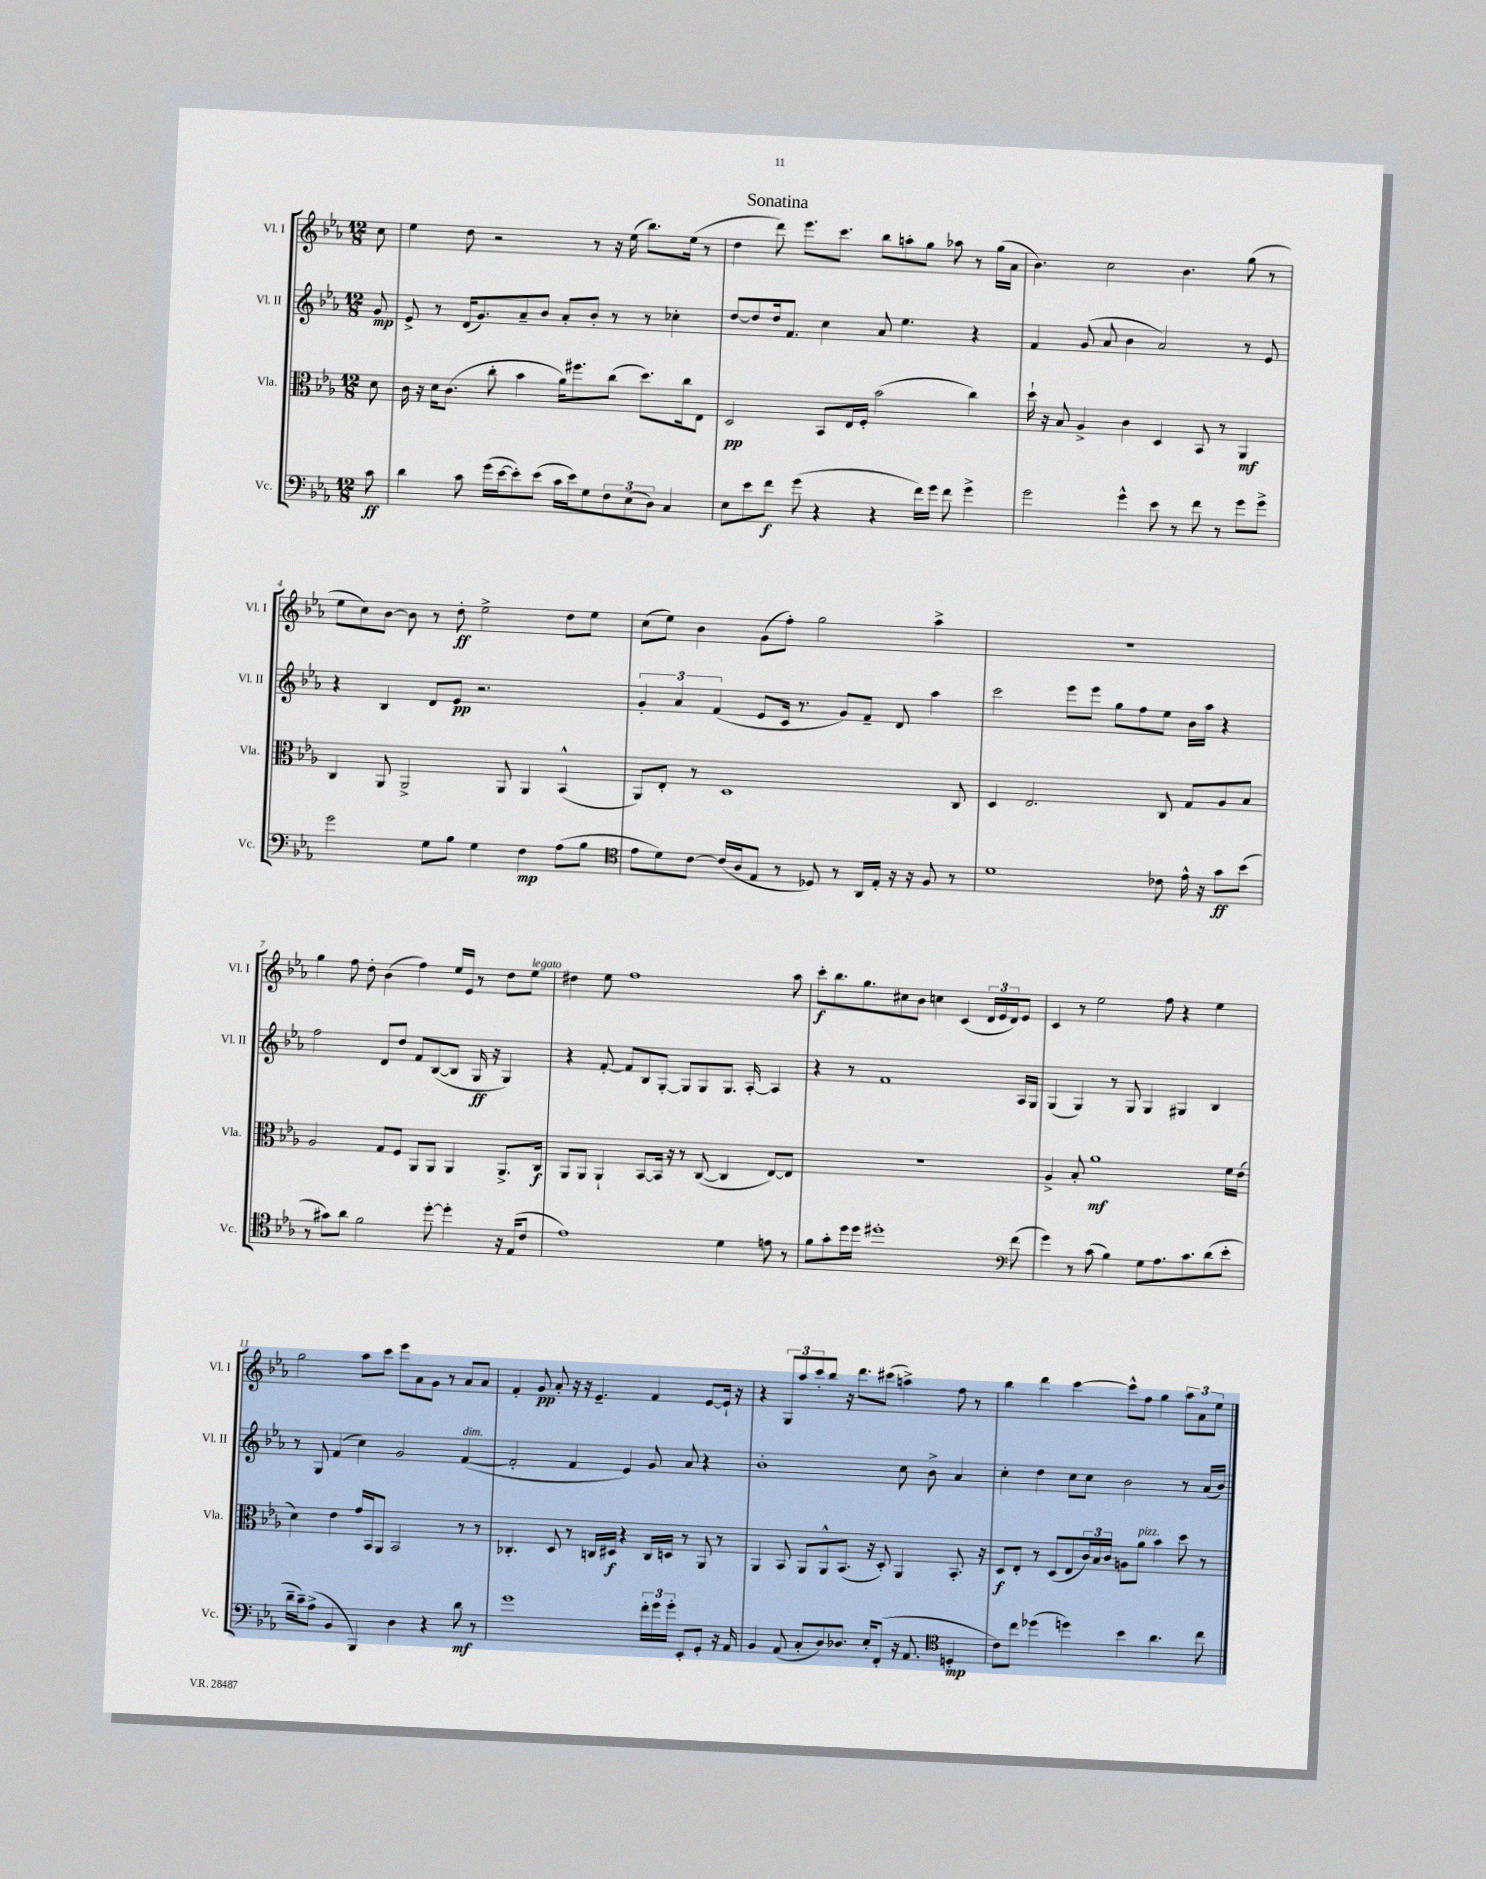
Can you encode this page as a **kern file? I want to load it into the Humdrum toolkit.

**kern	**dynam	**kern	**dynam	**kern	**dynam	**kern	**dynam
*part4	*part4	*part3	*part3	*part2	*part2	*part1	*part1
*staff4	*staff4	*staff3	*staff3	*staff2	*staff2	*staff1	*staff1
*I"Vc.	*	*I"Vla.	*	*I"Vl. II	*	*I"Vl. I	*
*I'Vc.	*	*I'Vla.	*	*I'Vl. II	*	*I'Vl. I	*
*clefF4	*	*clefC3	*	*clefG2	*	*clefG2	*
*k[b-e-a-]	*	*k[b-e-a-]	*	*k[b-e-a-]	*	*k[b-e-a-]	*
*M12/8	*	*M12/8	*	*M12/8	*	*M12/8	*
=	=	=	=	=	=	=	=
8c\	ff	8d\	.	8g/	mp	8cc\	.
=1	=1	=1	=1	=1	=1	=1	=1
4d\	.	16c\	.	8e-^/	.	4ee-\	.
.	.	16r	.	.	.	.	.
.	.	16d\KL	.	8r	.	.	.
.	.	(8.c\J	.	.	.	.	.
8c\	.	.	.	(16d/KL	.	8dd\	.
.	.	.	.	8.g/)	.	.	.
(16g\LL	.	8cc'\	.	.	.	2r	.
[16e-\J	.	.	.	.	.	.	.
8e-'\])	.	4b-\	.	8a-~/	.	.	.
(8e-\J	.	.	.	8b-/J	.	.	.
16c\LL	.	16a-\KL)	.	8a-'/L	.	.	.
16e-\J)	.	8.ff#X\	.	.	.	.	.
8G\	.	.	.	8b-'/J	.	8r	.
12F\	.	(8cc\J	.	8r	.	16r	.
.	.	.	.	.	.	(16ee-\	.
(12E-\	.	.	.	.	.	.	.
.	.	8.dd\L)	.	8r	.	8.bb-\L)	.
12D\J)	.	.	.	.	.	.	.
4C/	.	.	.	4cc-X'\	.	.	.
.	.	16cc\k	.	.	.	(16ee-\Jk	.
.	.	8E-\J	.	.	.	8r	.
=2	=2	=2	=2	=2	=2	=2	=2
8E-\L	.	2D/	pp	[8dd/L	.	4dd\	.
8e-\	.	.	.	8dd/]	.	.	.
8f\J	f	.	.	16dd/k	.	8ddd\)	.
.	.	.	.	8.f/J	.	.	.
(8g\	.	.	.	.	.	8.eee-\L	.
4r	.	8BB-/L	.	4cc\	.	.	.
.	.	.	.	.	.	8.ccc\J	.
.	.	16E-/L	.	.	.	.	.
.	.	16F'/JJ	.	.	.	.	.
4r	.	(2b-\	.	8a-/	.	8bb-\L	.
.	.	.	.	4.ee-\	.	8aan'\	.
16f\LL)	.	.	.	.	.	8gg\J	.
16g\JJ	.	.	.	.	.	.	.
8f\	.	.	.	.	.	8aa-X\	.
4g^\	.	4cc\)	.	4r	.	8r	.
.	.	.	.	.	.	(16gg\LL	.
.	.	.	.	.	.	16a-\JJ	.
=3	=3	=3	=3	=3	=3	=3	=3
2g\	.	16dd`\	.	4f/	.	4.b-\)	.
.	.	16r	.	.	.	.	.
.	.	8B-/	.	.	.	.	.
.	.	4A-^/	.	(8g/	.	.	.
.	.	.	.	8a-/	.	2cc\	.
4g^^\	.	4c\	.	4b-\	.	.	.
8e-\	.	4D/	.	2a-/)	.	.	.
8r	.	.	.	.	.	4.b-\	.
8f\	.	8BB-/	.	.	.	.	.
8r	.	8r	.	.	.	.	.
8g\L	.	4AA-/	mf	8r	.	(8gg\	.
8g^\J	.	.	.	8e-/	.	8r	.
!!LO:LB:g=z
=4	=4	=4	=4	=4	=4	=4	=4
2g\	.	4C/	.	4r	.	8ee-\L	.
.	.	.	.	.	.	8cc\)	.
.	.	8AA-/	.	4B-/	.	[8b-\J	.
.	.	2AA-^/	.	.	.	8b-\]	.
8G\L	.	.	.	8d/L	.	8r	.
8B-\J	.	.	.	8e-/J	pp	8dd'\	ff
4G\	.	.	.	2.r	.	2ee-^\	.
.	.	8AA-/	.	.	.	.	.
4F\	mp	4AA-/	.	.	.	.	.
(8A-\L	.	(4BB-^^/	.	.	.	8dd\L	.
8B-\J	.	.	.	.	.	8ee-\J	.
=5	=5	=5	=5	=5	=5	=5	=5
*clefC4	*	*	*	*	*	*	*
8e-\L	.	8AA-/L)	.	6g'/	.	(8cc\L	.
8d\)	.	8E-'/J	.	.	.	8ee-\J)	.
.	.	.	.	6a-/	.	.	.
[8c\J	.	8r	.	.	.	4b-\	.
.	.	.	.	(6f/	.	.	.
(16c/LL]	.	1D	.	.	.	.	.
16A-/J	.	.	.	.	.	.	.
8E-/J	.	.	.	8e-/L	.	(8g\L	.
8r	.	.	.	16c/Jk	.	8ff'\J)	.
.	.	.	.	8.r	.	.	.
8D-X/)	.	.	.	.	.	2gg\	.
8r	.	.	.	8g/L)	.	.	.
16AA-/LL	.	.	.	8f~/J	.	.	.
16E-'/JJ	.	.	.	.	.	.	.
16r	.	.	.	8d/	.	.	.
16r	.	.	.	.	.	.	.
8F/	.	.	.	4aa-\	.	4aa-^\	.
8r	.	8C/	.	.	.	.	.
=6	=6	=6	=6	=6	=6	=6	=6
1d	.	4D/	.	2ccc\	.	1.r	.
.	.	2.E-/	.	.	.	.	.
.	.	.	.	8eee-\L	.	.	.
.	.	.	.	8eee-\J	.	.	.
.	.	.	.	8gg\L	.	.	.
.	.	.	.	8ff\	.	.	.
8c-X\	.	8C/	.	8ee-\J	.	.	.
16e-^^\	.	8G/L	.	16b-\LL	.	.	.
16r	.	.	.	16aa-\JJ	.	.	.
8g\L	ff	8A-/	.	4r	.	.	.
(8b-\J	.	8B-/J	.	.	.	.	.
!!LO:LB:g=z
=7	=7	=7	=7	=7	=7	=7	=7
8r	.	2A-/	.	2ff\	.	4gg\	.
8g#X\L)	.	.	.	.	.	.	.
8a-\J	.	.	.	.	.	8ff\	.
2f\	.	.	.	.	.	8dd'\	.
.	.	8G/L	.	8d/L	.	(4b-\	.
.	.	8F/J	.	8dd/J	.	.	.
.	.	8AA-/L	.	8f/L	.	4ff\)	.
[8dd'\	.	8AA-/J	.	([8B-/	.	.	.
4dd'\]	.	4AA-/	.	8B-/J]	.	16ee-/LL	.
.	.	.	.	.	.	16e-/JJ	.
.	.	.	.	16G/	ff	8r	.
.	.	.	.	16r	.	.	.
16r	.	8.AA-^/L	.	4G/)	.	8dd\L	.
(16E-/KL	.	.	.	.	.	.	.
!	!	!	!	!	!	!LO:TX:a:i:t=legato	!
8c/J	.	.	.	.	.	8ee-\J	.
.	.	16C/Jk	f	.	.	.	.
=8	=8	=8	=8	=8	=8	=8	=8
1e-)	.	8AA-/L	.	4r	.	4dd#X\	.
.	.	8AA-/J	.	.	.	.	.
.	.	4AA-`/	.	[8f'/	.	8ee-\	.
.	.	.	.	8f/L]	.	1ff	.
.	.	[8BB-/L	.	8B-/	.	.	.
.	.	16BB-/Jk]	.	[8G'/J	.	.	.
.	.	16r	.	.	.	.	.
.	.	8r	.	8G/L]	.	.	.
.	.	([8C/	.	8G/	.	.	.
4d\	.	4C/]	.	8.G/J	.	.	.
.	.	.	.	[16A-'/	.	.	.
8en\	.	[8E-/L)	.	4A-/]	.	.	.
8r	.	8E-/J]	.	.	.	8aa-\	.
=9	=9	=9	=9	=9	=9	=9	=9
8f\L	.	1.r	.	4r	.	8ccc'\L	f
8g'\	.	.	.	.	.	8.bb-\	.
16dd\L	.	.	.	8r	.	.	.
16dd\JJ	.	.	.	.	.	8.gg\	.
1dd#X'	.	.	.	1f	.	.	.
.	.	.	.	.	.	8cc#X\	.
.	.	.	.	.	.	8b-\J	.
.	.	.	.	.	.	4ccn\	.
.	.	.	.	.	.	(4c/	.
.	.	.	.	.	.	24d/LL	.
.	.	.	.	.	.	24e-/	.
.	.	.	.	.	.	24d/J)	.
*clefF4	*	*	*	*	*	*	*
(8f\	.	.	.	16A-/LL	.	8e-/J	.
.	.	.	.	16G/JJ	.	.	.
=10	=10	=10	=10	=10	=10	=10	=10
4g\)	.	4A-^/	.	(4G/	.	4c/	.
8r	.	8B-'/	.	4G/)	.	8r	.
(8c\	.	1a-	mf	.	.	2ee-\	.
4B-\)	.	.	.	8r	.	.	.
.	.	.	.	8G/	.	.	.
8G\L	.	.	.	4G/	.	.	.
8.A-\	.	.	.	.	.	8ff\	.
.	.	.	.	4G#X/	.	4r	.
8.c\	.	.	.	.	.	.	.
(8d\	.	.	.	4B-/	.	4ee-\	.
8e-'\J	.	16f\LL	.	.	.	.	.
.	.	(16e-\JJ	.	.	.	.	.
!!LO:LB:g=z
=11	=11	=11	=11	=11	=11	=11	=11
16d~\LL	.	4d\)	.	8r	.	2gg\	.
16c~\J)	.	.	.	.	.	.	.
(8A-^\J	.	.	.	8G/	.	.	.
4BB-/	.	4e-\	.	(4f/	.	.	.
4BBB-/)	.	16g/LL	.	4cc\)	.	8aa-\L	.
.	.	16BB-/J	.	.	.	.	.
.	.	8AA-/J	.	.	.	8ccc\J	.
4D\	.	2BB-/	.	2g/	.	8eee-\L	.
.	.	.	.	.	.	8a-\	.
4r	.	.	.	.	.	8g\J	.
.	.	.	.	.	.	8r	.
!	!	!	!	!LO:TX:a:i:t=dim.	!	!	!
8d\	mf	8r	.	([4f/	.	8a-/L	.
8r	.	8r	.	.	.	8a-/J	.
=12	=12	=12	=12	=12	=12	=12	=12
1g	.	4.C-X'/	.	2f'/]	.	4f'/	.
.	.	.	.	.	.	8g/	pp
.	.	8D/	.	.	.	8a-'/	.
.	.	8r	.	4f/	.	16r	.
.	.	.	.	.	.	16r	.
.	.	16Cn/LL	.	.	.	4.e-~/	.
.	.	16D#X/JJ	f	.	.	.	.
.	.	4r	.	4e-/)	.	.	.
24f'\LL	.	16C/LL	.	8g/	.	4f/	.
24g\	.	.	.	.	.	.	.
.	.	16Dn/JJ	.	.	.	.	.
24g'\JJ	.	.	.	.	.	.	.
8EE-'/L	.	8r	.	8a-/	.	.	.
8GG'/J	.	8AA-/	.	4r	.	[8e-/L	.
16r	.	8r	.	.	.	16e-`/Jk]	.
16AA-/	.	.	.	.	.	16r	.
=13	=13	=13	=13	=13	=13	=13	=13
4BB-/	.	4AA-/	.	1b-'	.	4r	.
(8AA-/	.	8BB-/	.	.	.	12G/L	.
.	.	.	.	.	.	12aa-/	.
8C'/L	.	8AA-/L	.	.	.	.	.
.	.	.	.	.	.	12ccc'/	.
8D/)	.	8AA-^^/	.	.	.	8bb-/J	.
8.D-X/J	.	(8.BB-/J	.	.	.	16r	.
.	.	.	.	.	.	8.ddd\L	.
16E-'/KL	.	16r	.	.	.	.	.
(8FF'/J	.	8D'/)	.	.	.	(8ccc#X\J	.
16r	.	4AA-/	.	8cc\	.	4aan^\)	.
8.AA-/	.	.	.	.	.	.	.
.	.	.	.	8b-^\	.	.	.
*clefC4	*	*	*	*	*	*	*
4Dn'/	mp	8.BB-'/	.	4a-/	.	8ff\	.
.	.	.	.	.	.	8r	.
.	.	16r	.	.	.	.	.
=14	=14	=14	=14	=14	=14	=14	=14
8c\L)	.	8D/L	f	4cc'\	.	4bb-\	.
8cc\J	.	8E-'/J	.	.	.	.	.
(4dd-X\	.	8r	.	4dd\	.	4ddd\	.
.	.	(8D/L	.	.	.	.	.
4ddn\)	.	8E-/	.	8cc\L	.	[4ccc\	.
.	.	24c/L)	.	8cc\J	.	.	.
.	.	24B-/	.	.	.	.	.
.	.	24c/JJ	.	.	.	.	.
4b-\	.	8An\L	.	2b-\	.	8ccc^^\L]	.
!	!	!LO:TX:a:i:t=pizz.	!	!	!	!	!
.	.	8a-\J	.	.	.	8ff\J	.
4.a-\	.	4b-\	.	.	.	4gg\	.
.	.	8dd\	.	8r	.	12aa-\L	.
.	.	.	.	.	.	12a-\	.
8cc\	.	8r	.	(16a-/LL	.	.	.
.	.	.	.	.	.	12ee-\J	.
.	.	.	.	16b-/JJ)	.	.	.
==	==	==	==	==	==	==	==
*-	*-	*-	*-	*-	*-	*-	*-
